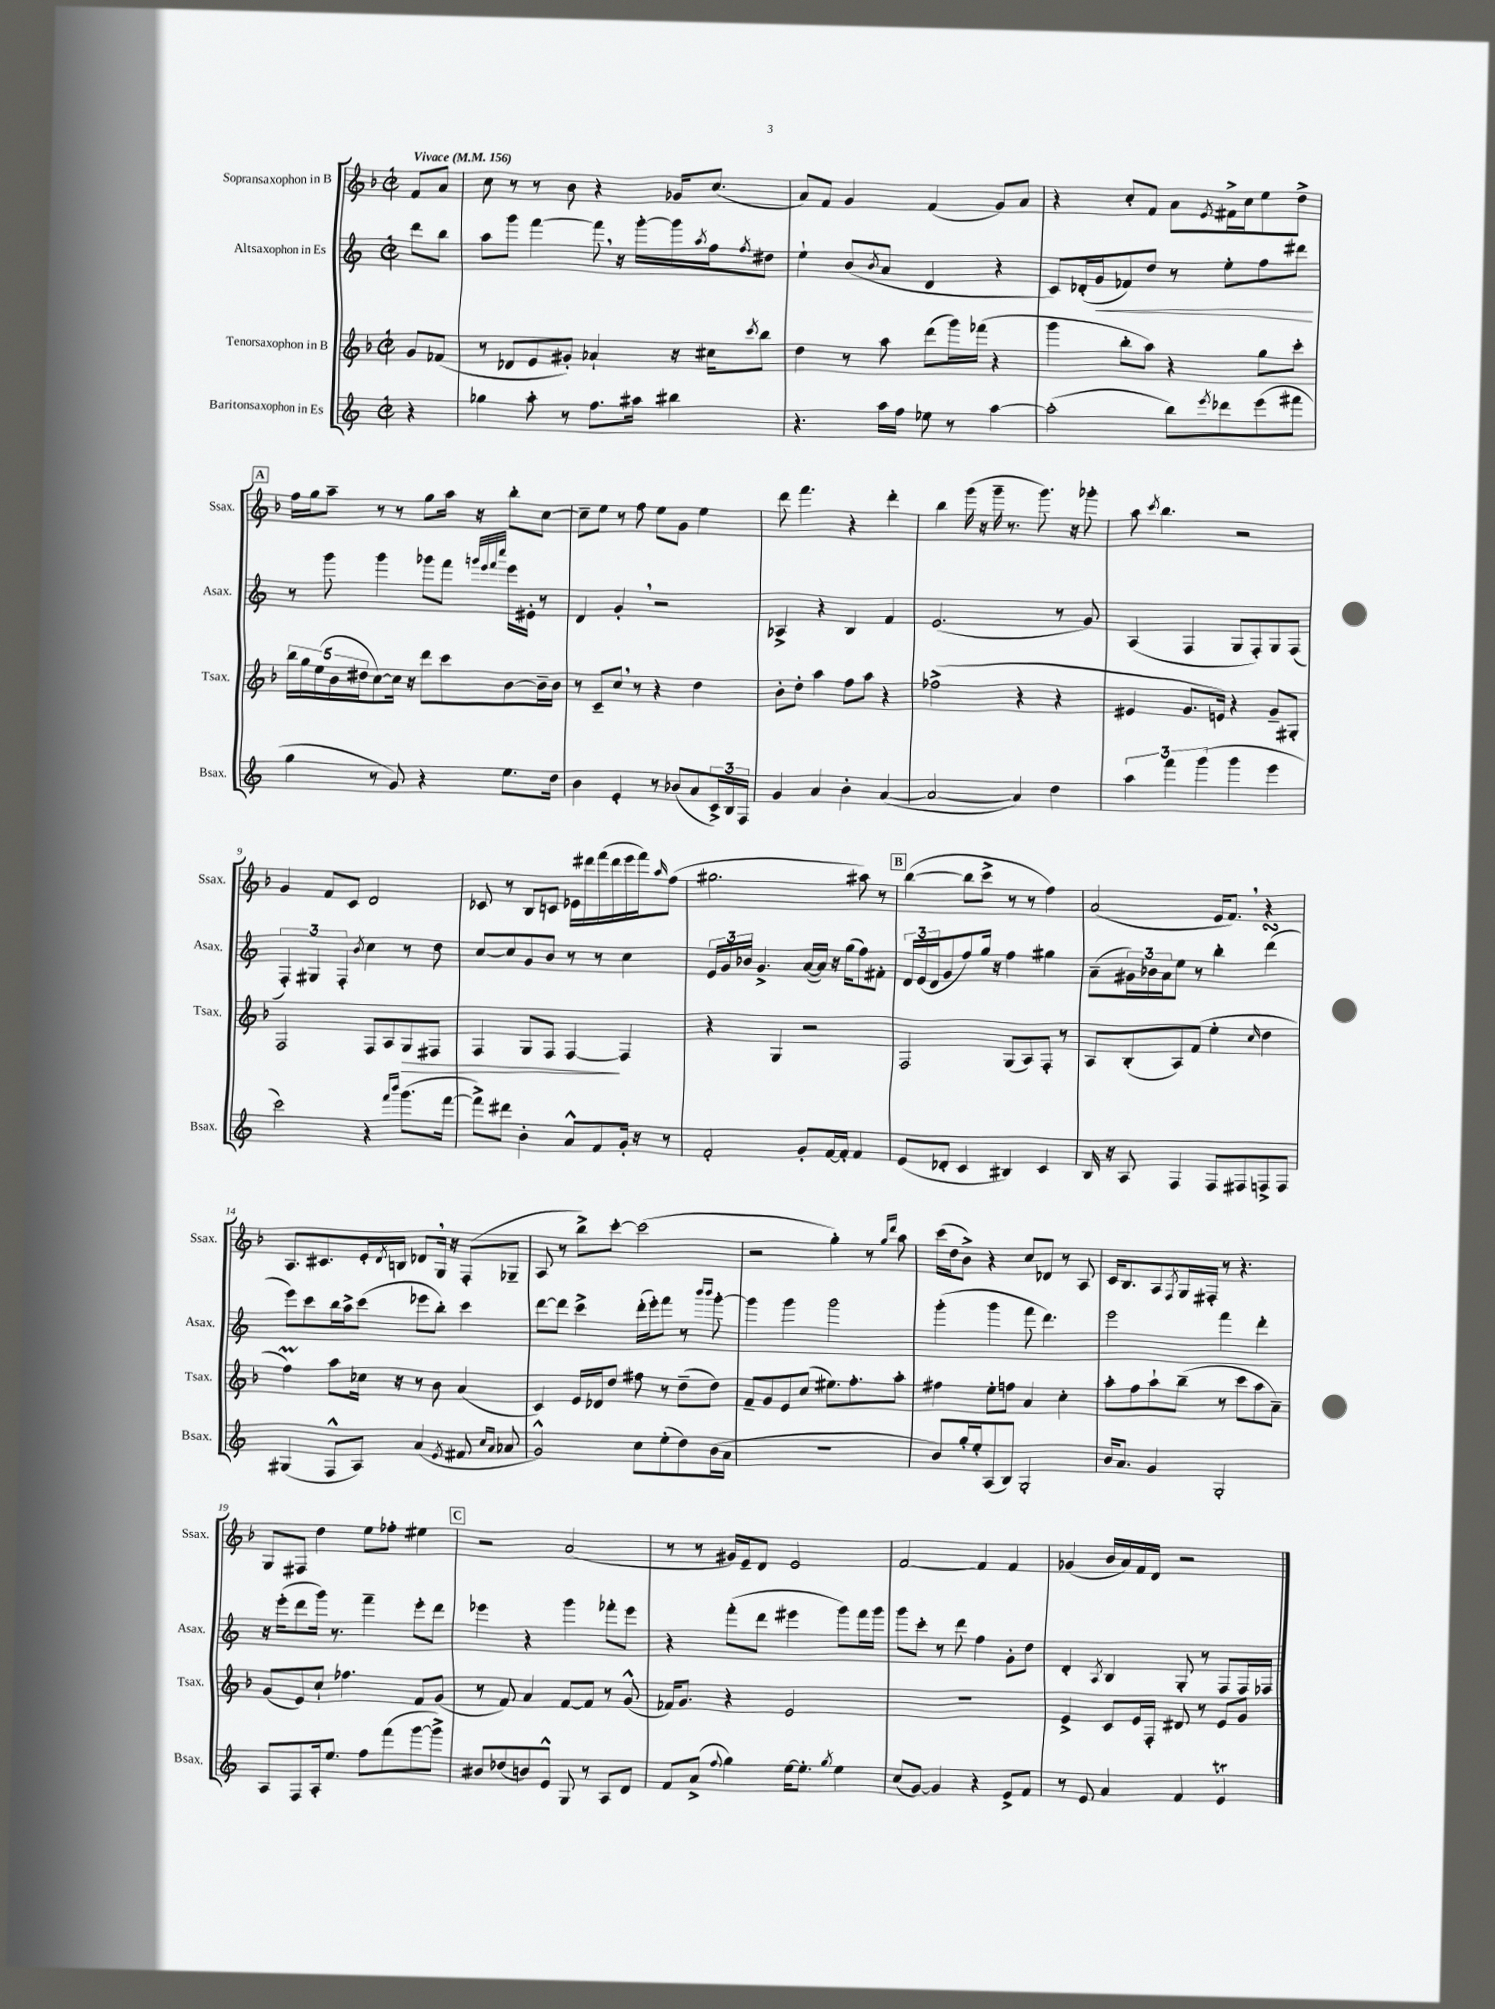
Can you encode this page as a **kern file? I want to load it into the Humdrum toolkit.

**kern	**kern	**kern	**kern
*staff4	*staff3	*staff2	*staff1
*clefG2	*clefG2	*clefG2	*clefG2
*k[]	*k[b-]	*k[]	*k[b-]
*M2/2	*M2/2	*M2/2	*M2/2
*met(c|)	*met(c|)	*met(c|)	*met(c|)
*MM156	*MM156	*MM156	*MM156
4r	8g	8ddd	8f
.	(8f-	8bb	8a
=	=	=	=
4gg-	8r	8aa	8cc
.	8d-	8ggg	8r
8aa'	8e	[4fff	8r
8r	8g#')	.	8b-
8.ff	4a-`	8fff]	4r
.	.	16r	.
16aa#	.	[16ggg'	.
4bb#	16r	16ggg]	16g-
.	.	8qaa	.
.	16cc#	16ff	(8.cc
.	8qccc	8qff	.
.	8bb-	8dd#	.
=	=	=	=
4.r	4dd	4ee`	8a)
.	.	.	8f
.	8r	(8b	4g
.	.	8qb	.
16aa	8aa	8a	.
16ff	.	.	.
8ee-	(8ddd	4d	(4f
8r	16ggg)	.	.
.	(16fff-	.	.
[4aa	4r	4r	8g)
.	.	.	8a
=	=	=	=
(2aa']	4ggg	8c)	4r
.	.	(16d-'	.
.	.	16g	.
.	8bb-'	8f-)	8cc'
.	8aa)	8dd	8f
8bb)	4r	8r	8a
8qeee	.	.	8qe
8ddd-	.	8ee'	16f#^
.	.	.	16cc
(8eee	8gg	8ff	8ee
8fff#	8ccc'	8ddd#	8dd^
=	=	=	=
4gg	20bb-	8r	16ff
.	20gg	.	.
.	.	.	16gg
.	(20ee	.	.
.	.	8ggg	8aa~
.	20b-	.	.
.	20dd#	.	.
8r	[8cc)	4ggg	8r
8g)	16cc]	.	8r
.	16r	.	.
4r	8ddd	8ggg-	8gg
.	8ccc	8fff	16aa
.	.	.	16r
.	.	32qqggg	.
.	.	32qqeee	.
.	.	32qqfff	.
.	.	32qqcccc	.
8.ee	[8b-	16eee	8bb-'
.	.	16e#'	.
.	16b-~]	8r	[8cc
16dd	16b-	.	.
=	=	=	=
4b	8r	4d	8cc~]
.	8c~	.	8ee
4e'	8cc	4g'	8r
.	8r	.	8ff
8r	4r	2r	8ee
(8b-	.	.	8g
8a	4dd	.	4ee
24c^)	.	.	.
24B	.	.	.
24F	.	.	.
=	=	=	=
4g	8b-'	4A-^	8ddd
.	8dd'	.	4.fff
4a	4aa	4r	.
4b'	8ff	4B	4r
.	8aa	.	.
([4a	4r	4f	4ddd'
=	=	=	=
2a_	(2ff-^	(2.e	4bb-
.	.	.	(16ggg
.	.	.	16r
.	.	.	16ggg~
.	.	.	8.r
4a])	4r	.	.
.	.	.	8.ggg)
4dd	4r	8r	.
.	.	.	16r
.	.	8g)	8ggg-'
=	=	=	=
6aa	4e#	(4A	8aa
.	.	.	8qccc
.	.	.	4.bb-
6fff	.	.	.
.	8.g	4F	.
(6ggg	.	.	.
.	16e)	.	.
4ggg	4r	8G	2r
.	.	8F')	.
4eee	8g~	8G	.
.	8G#'	(8F	.
=	=	=	=
2ccc)	2F	6F')	4g
.	.	6G#	.
.	.	.	8f
.	.	6F'	.
.	.	.	8c
.	.	8qb	.
4r	8F	4cc	2d
.	8A	.	.
16qqfff	.	.	.
16qqbbb	.	.	.
(8.ggg	8G	8r	.
.	8F#	8dd	.
[16fff	.	.	.
=	=	=	=
8fff^])	4F	[8cc	8c-
8ddd#	.	8cc]	8r
4b'	8G	8g	8B-
.	8F	8b	8c
8a^^	[4F	8r	16e-
.	.	.	16ddd#
8f	.	8r	(16fff
.	.	.	16ddd#
16g'	4F]	4cc	16eee
16r	.	.	16fff)
.	.	.	16qqaa
8r	.	.	(8ff
=	=	=	=
2f'	4r	24e	2.gg#
.	.	24g	.
.	.	24b-	.
.	.	4.g^	.
.	4G	.	.
8g'	2r	([16a	.
.	.	16a])	.
[16f	.	16r	.
16f']	.	(16gg	.
4f	.	8ff)	8aa#)
.	.	8f#'	8r
=	=	=	=
(8e	2F	24d	([4bb-
.	.	(24e	.
.	.	24d	.
8d-'	.	8g	.
4c	.	8ff)	8bb-]
.	.	16gg	8ccc^
.	.	16r	.
4B#)	(8G	4ff	8r
.	8A)	.	8r
4c	8F'	4gg#	4ff)
.	8r	.	.
=	=	=	=
16B	8A	(8a~	(2a
16r	.	.	.
8A	(8B-'	24g#)	.
.	.	24b-	.
.	.	24a	.
4F	8A)	8ee	.
.	(8f	8r	.
8F	4ee'	4bb'	16e
.	.	.	8.f)
8F#	.	.	.
.	16qqcc	.	.
8F^	4dd	(4ddd	4r
8F	.	.	.
=	=	=	=
(4G#	4ff)	8eee)	8.A
.	.	8ccc	.
.	.	.	8.c#
8F^^	8aa	16bb	.
.	.	16aa^	.
8A)	16cc-	(8ccc	16e'
.	.	.	8qd
.	16r	.	16B
(4a	8r	8eee-	8d-
.	8b-	8bb')	16G
.	.	.	16r
8qe	.	.	.
8f#	(4a	4ccc	(8F'
16qqcc	.	.	.
16qqa	.	.	.
8a-	.	.	8G-~
=	=	=	=
2g^^)	4c)	[8ddd	8A
.	.	8ddd]	8r
.	16e	4ccc^	8bb-^)
.	16d-	.	.
.	8dd	.	[8ccc'
8cc	8ff#	(16ddd'	(2ccc]
.	.	16eee')	.
(8ee'	8r	8fff	.
8dd)	(8dd~	8r	.
.	.	16qqbbb	.
.	.	16qqbbb	.
(16b	8dd)	[8ggg'	.
16a	.	.	.
=	=	=	=
1r	8f~	4ggg]	2r
.	8g	.	.
.	8e	4ggg	.
.	(8cc	.	.
.	8.ee#)	2ggg	4gg')
.	8.ff'	.	.
.	.	.	8r
.	.	.	16qqgg
.	.	.	16qqddd
.	8aa'	.	8aa
=	=	=	=
8b)	4ff#	(4ggg'	(16ccc
.	.	.	16dd
16gg'	.	.	8b-^)
16ee'	.	.	.
(8A	8ee'	4ggg	4r
8B)	8ff	.	.
2G'	4a	8fff	8cc
.	.	4.ddd)	8d-
.	4cc'	.	8r
.	.	.	8A
=	=	=	=
16b	8aa'	2eee	16c
8.a	.	.	8.B-
.	8ff	.	.
4g	8aa`	.	8A
.	.	.	8qF
.	(8bb-~	.	16G
.	.	.	16F#'
2G'	8r	4fff	8r
.	8ccc	.	4.r
.	8aa	4ddd'	.
.	8a~)	.	.
=	=	=	=
8A	(8g	16r	8G
.	.	(16eee'	.
8F	8e)	8ddd	8F#
16A'	8cc`	16ggg)	4dd
8.ee	.	8.r	.
.	4.ff-	.	.
8ff	.	4fff~	8ee
(8fff	.	.	8ff-'
[8ggg	8f	8eee'	4ee#
8ggg^])	(8g	8ddd	.
=	=	=	=
8b#	8r	4eee-	2r
(8dd-	8f)	.	.
8b)	4a	4r	.
8e^^	.	.	.
8G	[8f	4ggg	(2a
8r	8f]	.	.
8A	8r	8fff-'	.
8d	(8g^^	8eee-	.
=	=	=	=
8f	16f-)	4r	8r
.	8.g	.	.
(8a^	.	.	8r
8qqff	.	.	.
4gg)	4r	(8fff'	16g#)
.	.	.	16e~
.	.	8ddd	8d
[16ee	2e	4eee#	2e
8.ee']	.	.	.
8qgg	.	.	.
4ee	.	8ggg)	.
.	.	16fff	.
.	.	16ggg	.
=	=	=	=
(8cc	1r	8ggg	[2f
[8g)	.	8ccc'	.
4g]	.	8r	.
.	.	8ddd	.
4r	.	4ff	4f]
8e^	.	8g'	4f
8f	.	8dd	.
=	=	=	=
8r	4e^	4d'	(4g-
8e	.	.	.
.	.	8qA	.
4a	8c	4B	16b-
.	.	.	16a)
.	16e	.	16f
.	16F'	.	16d
4f	8d#	8G'	2r
.	8r	8r	.
4e	8e	8F	.
.	8g	16F	.
.	.	16F-	.
==	==	==	==
*-	*-	*-	*-
